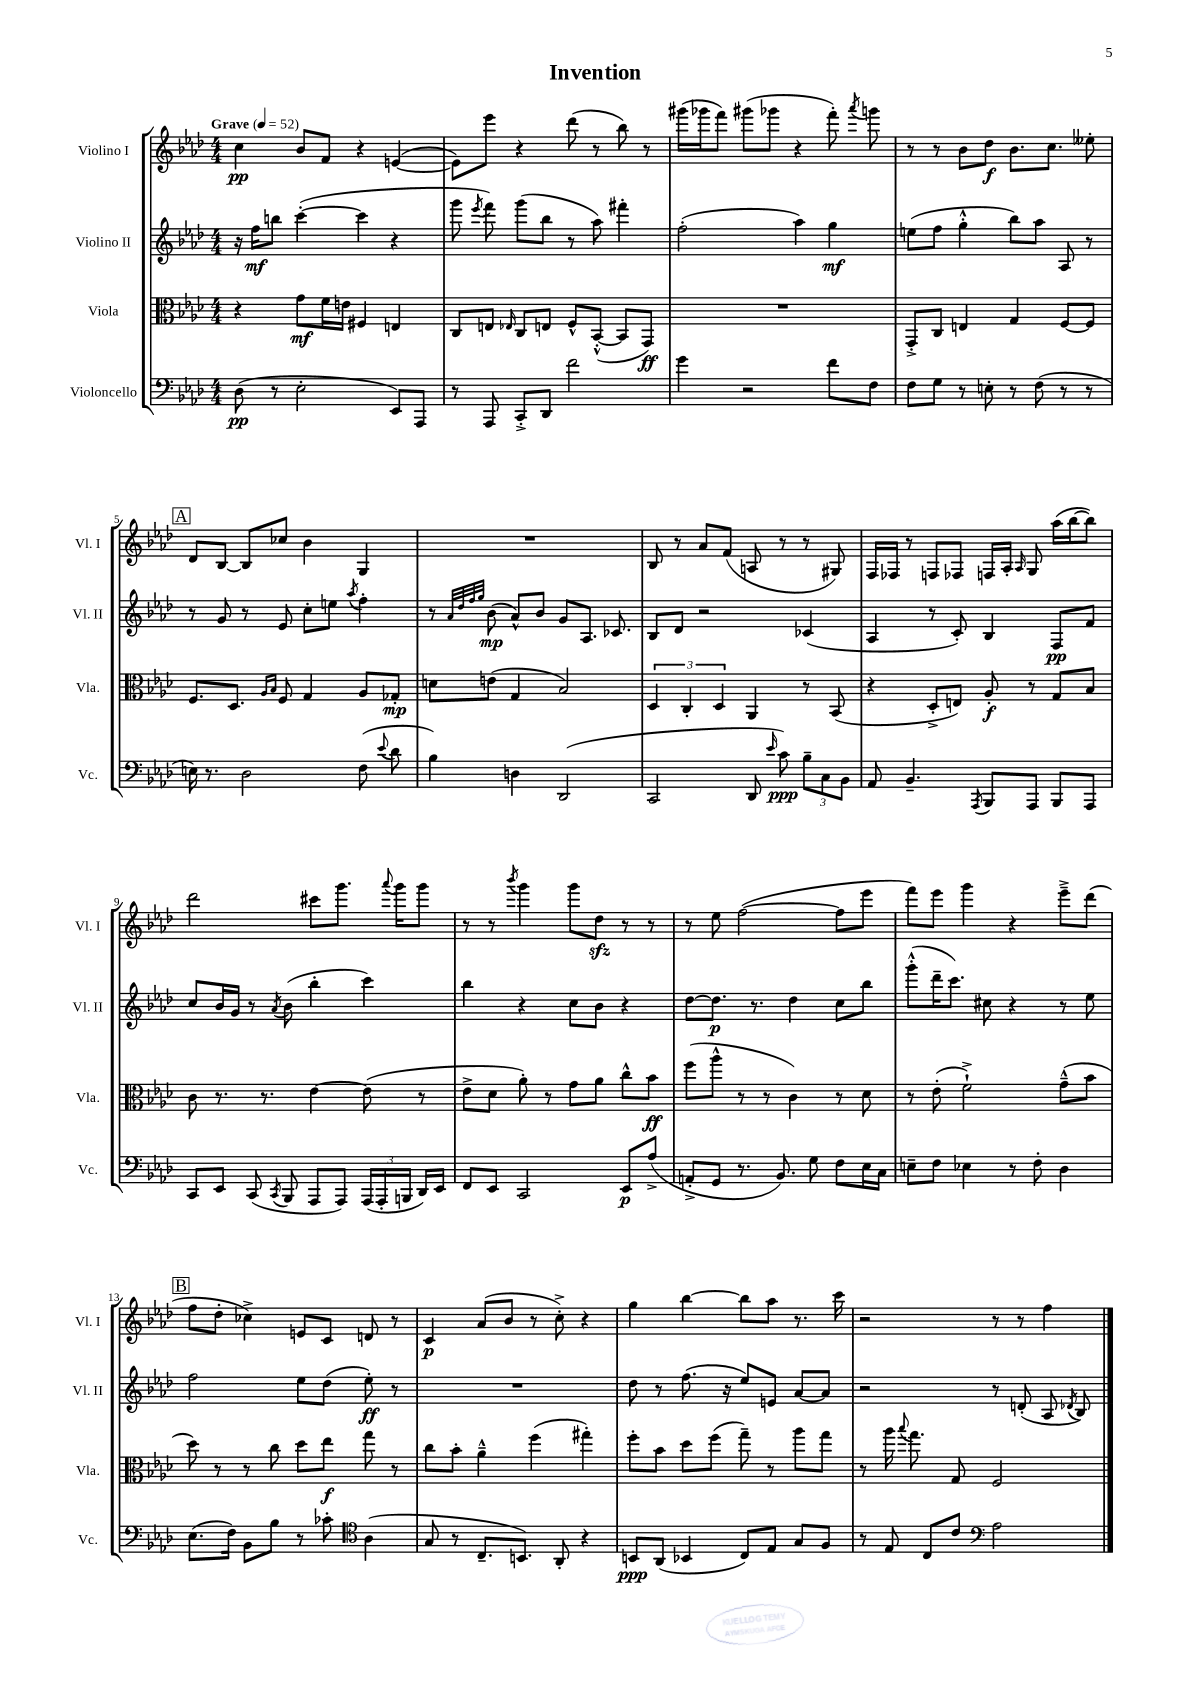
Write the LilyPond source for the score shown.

\header { title = "Invention" }
<<
\new StaffGroup <<
\new Staff = "s0" \with { instrumentName = "Violino I" shortInstrumentName = "Vl. I" } {
    \clef treble \key aes \major \numericTimeSignature \time 4/4 \tempo "Grave" 4 = 52
    \autoBeamOff c''4\pp bes'8[ f'8] r4 e'4~( |
    e'8[) ees'''8] r4 des'''8( r8 bes''8) r8 |
    gis'''16[( ges'''16 f'''8]) gis'''8[( ges'''8] r4 f'''8-.) \acciaccatura { aes'''8 } g'''8 |
    r8 r8 bes'8[ des''8]\f bes'8.[ c''8.] eeses''8-. |
    \mark \markup { \box "A" } des'8[ bes8]~ bes8[ ces''8] bes'4 g4 |
    R1 |
    bes8 r8 aes'8[ f'8]( a8 r8 r8 gis8) |
    f16[ fes16] r8 f8[ fes8] f16[ aes16]-. \grace { aes16 } g8 aes''16[( bes''16~ bes''8]) |
    des'''2 cis'''8[ g'''8.] \appoggiatura { aes'''8 } g'''16[ g'''8] |
    r8 r8 \acciaccatura { bes'''8 } g'''4 g'''8[ des''8]\sfz r8 r8 |
    r8 ees''8 f''2~( f''8[ ees'''8] |
    f'''8[) ees'''8] g'''4 r4 ees'''8[---> des'''8]( |
    \mark \markup { \box "B" } f''8[ des''8]-. ces''4->) e'8[ c'8] d'8 r8 |
    c'4\p aes'8[( bes'8] r8 c''8-.->) r4 |
    g''4 bes''4~ bes''8[ aes''8] r8. c'''16 |
    r2 r8 r8 f''4 \bar "|." |
}
\new Staff = "s1" \with { instrumentName = "Violino II" shortInstrumentName = "Vl. II" } {
    \clef treble \key aes \major \numericTimeSignature \time 4/4
    \autoBeamOff r16 f''16[\mf b''8] c'''4~-.( c'''4 r4 |
    g'''8 \acciaccatura { ees'''8 } f'''8) g'''8[( bes''8] r8 aes''8) fis'''4-. |
    f''2-.( aes''4) g''4\mf |
    e''8[( f''8] g''4-.-^ bes''8[) aes''8] aes8 r8 |
    \mark \markup { \box "A" } r8 g'8 r8 ees'8 c''8[-. e''8] \acciaccatura { aes''8 } f''4-. |
    r8 \grace { aes'32[ des''32 f''32 g''32] } bes'8\mp( aes'8[-^) bes'8] g'8[ aes8.] ces'8. |
    bes8[ des'8] r2 ces'4( |
    aes4 r8 c'8-.) bes4 f8[\pp f'8] |
    c''8[ bes'16 g'16] r8 \acciaccatura { aes'8 } bes'8( bes''4-. c'''4) |
    bes''4 r4 c''8[ bes'8] r4 |
    des''8[~ des''8.]\p r8. des''4 c''8[ bes''8] |
    g'''8[-.-^( des'''16-- c'''8.]) cis''8 r4 r8 ees''8 |
    \mark \markup { \box "B" } f''2 ees''8[ des''8]( ees''8-.\ff) r8 |
    R1 |
    des''8 r8 f''8.( r16 ees''8[) e'8] aes'8[~ aes'8] |
    r2 r8 d'8-.( aes8 \acciaccatura { des'8 } bes8) \bar "|." |
}
\new Staff = "s2" \with { instrumentName = "Viola" shortInstrumentName = "Vla." } {
    \clef alto \key aes \major \numericTimeSignature \time 4/4
    \autoBeamOff r4 g'8[\mf f'16 e'16] fis4 e4 |
    c8[ e8] \grace { ees16 } c8[ e8] f8[-^ bes,8]~-.-^( bes,8[ g,8]\ff) |
    R1 |
    g,8[-.-> c8] e4 g4 f8[~ f8] |
    \mark \markup { \box "A" } f8.[ des8.] \grace { aes16[ bes16] } f8 g4 aes8[ ges8]-.\mp |
    d'8[ e'8]( g4 bes2) |
    \tuplet 3/2 { des4 c4-. des4 } aes,4 r8 bes,8( |
    r4 des8[-.-> e8]) aes8-.\f r8 g8[ bes8] |
    c'8 r8. r8. ees'4~ ees'8( r8 |
    ees'8[-> des'8] aes'8-.) r8 g'8[ aes'8] c''8[-^ bes'8]\ff |
    f''8[( aes''8]-^ r8 r8 c'4) r8 des'8 |
    r8 ees'8-.( f'2-!->) g'8[---^( bes'8] |
    \mark \markup { \box "B" } des''8) r8 r8 c''8 des''8[ ees''8]\f g''8 r8 |
    c''8[ bes'8]-. aes'4---^ f''4( gis''4-.) |
    f''8[-. bes'8] des''8[ f''8]( g''8--) r8 aes''8[ g''8] |
    r8 aes''16 \appoggiatura { bes''8 } g''8. g8 f2 \bar "|." |
}
\new Staff = "s3" \with { instrumentName = "Violoncello" shortInstrumentName = "Vc." } {
    \clef bass \key aes \major \numericTimeSignature \time 4/4
    \autoBeamOff des8\pp( r8 ees2-. ees,8[) aes,,8] |
    r8 aes,,8 c,8[-.-> des,8] f'2 |
    g'4 r2 f'8[ f8] |
    f8[ g8] r8 e8-. r8 f8( r8 r8 |
    \mark \markup { \box "A" } e16) r8. des2 f8( \appoggiatura { ees'8 } des'8 |
    bes4) d4 des,2( |
    c,2 des,8 \grace { ees'16 } c'8\ppp) \tuplet 3/2 { bes8[-- c8 bes,8] } |
    aes,8 bes,4.-- \acciaccatura { aes,,8 } bes,,8[ aes,,8] bes,,8[ aes,,8] |
    c,8[ ees,8] c,8( \acciaccatura { c,8 } bes,,8 aes,,8[ aes,,8]) \tuplet 3/2 { aes,,16[( aes,,16-. b,,16] } des,16[) ees,16] |
    f,8[ ees,8] c,2 ees,8[\p aes8]->( |
    a,8[-.-> g,8] r8. bes,8.) g8 f8[ ees16 c16] |
    e8[-- f8] ees4 r8 f8-. des4 |
    \mark \markup { \box "B" } ees8.[( f16]) bes,8[ bes8] r8 ces'8-. \clef tenor aes4( |
    g8 r8 c8.[-- b,8.]) aes,8-. r4 |
    b,8[\ppp aes,8]( bes,4 c8[) ees8] g8[ f8] |
    r8 ees8 c8[ c'8] \clef bass aes2 \bar "|." |
}
>>
>>
